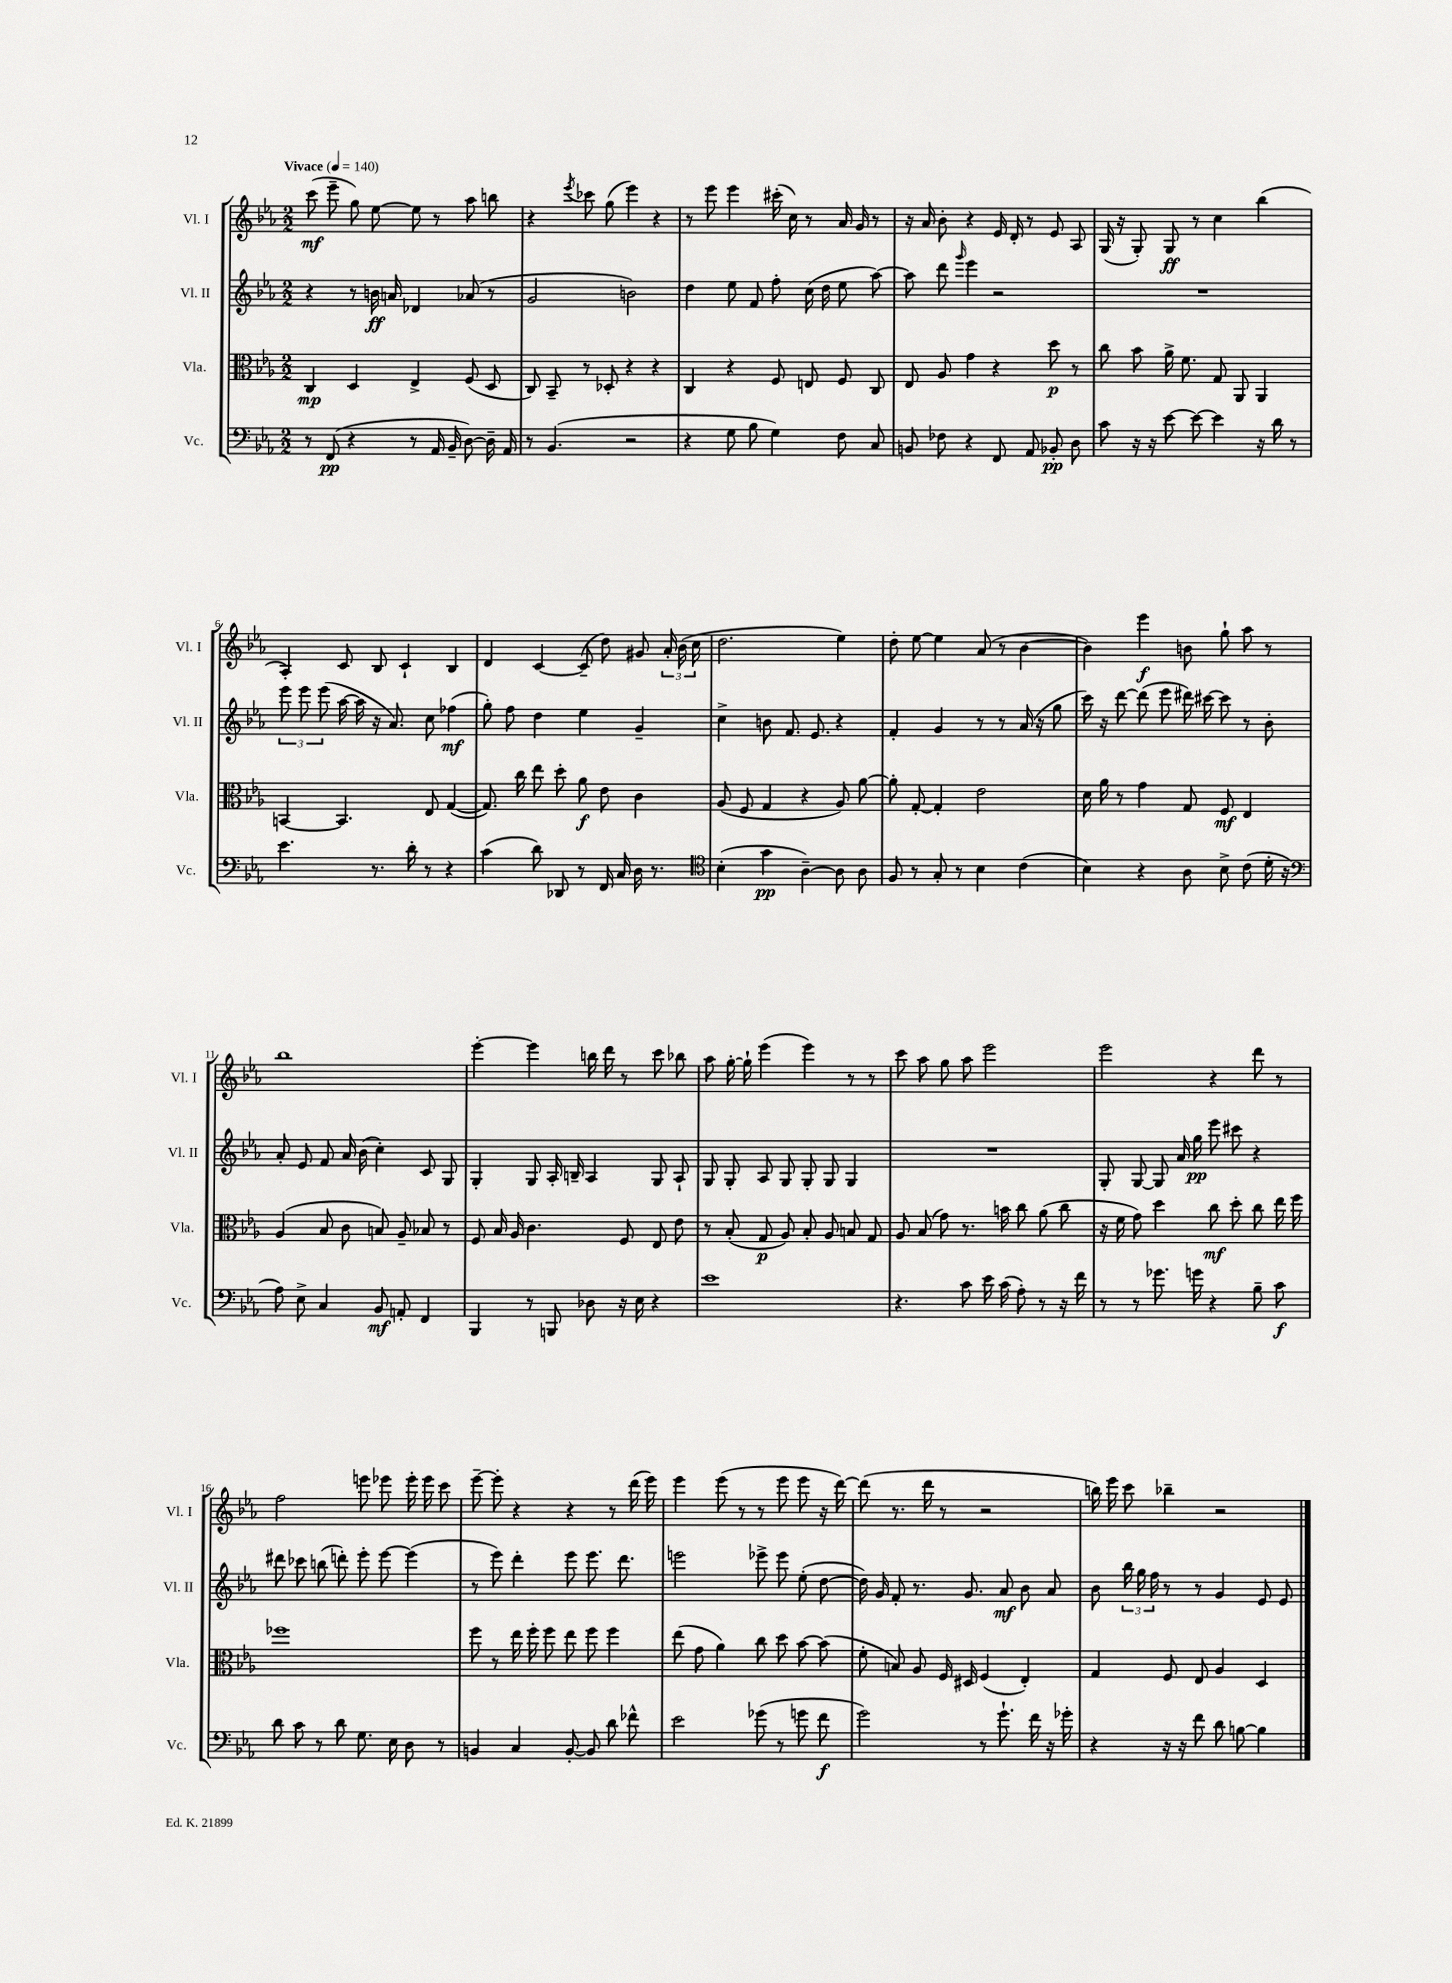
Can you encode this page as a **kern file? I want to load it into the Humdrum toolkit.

**kern	**kern	**kern	**kern
*staff4	*staff3	*staff2	*staff1
*clefF4	*clefC3	*clefG2	*clefG2
*k[b-e-a-]	*k[b-e-a-]	*k[b-e-a-]	*k[b-e-a-]
*M2/2	*M2/2	*M2/2	*M2/2
*MM140	*MM140	*MM140	*MM140
8r	4C/	4r	(8ccc\
(8FF/	.	.	8eee-~\
4r	4D/	8r	8gg\)
.	.	16b\	[8ee-\
.	.	16a/	.
8r	4E-^/	4d-/	8ee-\]
16AA-/	.	.	8r
16BB-~/	.	.	.
[8D\)	(8F/	(8a-/	8aa-\
16D~\]	8D/	8r	8bb\
16AA-/	.	.	.
=	=	=	=
8r	8C/)	2g/	4r
(4.BB-/	8BB-~/	.	.
.	.	.	8qeee-/
.	8r	.	8ccc-\
.	8D-'/	.	(8gg\
2r	4r	2b\)	4eee-\)
.	4r	.	4r
=	=	=	=
4r	4C/	4dd\	8r
.	.	.	8eee-\
8G\	4r	8ee-\	4eee-\
8B-\	.	8f/	.
4G\)	8F/	8ff'\	(16ccc#'\
.	.	.	16cc\)
.	8E/	(16cc\	8r
.	.	16dd\	.
8F\	8F/	8ee-\	16a-/
.	.	.	16g/
8C/	8C/	[8aa-\)	8r
=	=	=	=
8BB/	8E-/	8aa-\]	16r
.	.	.	16a-/
8F-\	8A-/	8ddd\	8b-'\
.	.	16qqggg/	.
4r	4g\	4eee-\	4r
8FF/	4r	2r	16e-/
.	.	.	16d'/
8AA-/	.	.	8r
8BB-'/	8dd\	.	8e-/
8D\	8r	.	8A-/
=	=	=	=
8c\	8cc\	1r	(16G/
.	.	.	16r
16r	8b-\	.	8G'/)
16r	.	.	.
[8e-\	16a-^\	.	8G/
.	8.f\	.	.
8e-\_	.	.	8r
4e-\]	8G/	.	4cc\
.	8AA-/	.	.
16r	4AA-/	.	(4bb-\
16d\	.	.	.
8r	.	.	.
=	=	=	=
4.e-\	[4BB/	12eee-\	4A-'/)
.	.	12eee-\	.
.	.	(12eee-\	.
.	4.BB/]	[16aa-\	8c/
.	.	16aa-\]	.
8.r	.	16r	8B-/
.	.	8.a-/)	.
.	.	.	4c`/
16d'\	.	.	.
8r	8E-/	8cc\	.
4r	([4G/	(4ff-\	4B-/
=	=	=	=
(4c\	8.G/])	8gg'\)	4d/
.	.	8ff\	.
.	16cc\	.	.
8d\)	8ee-\	4dd\	[4c/
8DD-/	8dd'\	.	.
8r	8a-\	4ee-\	(8c~/]
16FF/	8e-\	.	8dd\)
16C/	.	.	.
16D\	4c\	4g~/	8g#/
8.r	.	.	.
.	.	.	24a-'/
.	.	.	(24b-\
.	.	.	24cc\
=	=	=	=
*clefC4	*	*	*
(4B-'\	(8A-/	4cc^\	2.dd\
.	8F/	.	.
4g\	4G/	8b\	.
.	.	8.f/	.
[4A-~\)	4r	.	.
.	.	8.e-/	.
8A-\]	8A-/)	4r	4ee-\)
8A-\	[8a-\	.	.
=	=	=	=
8F/	8a-'\]	4f'/	8dd'\
8r	[8G'/	.	[8ee-\
8G'/	4G'/]	4g/	4ee-\]
8r	.	.	.
4B-\	2e-\	8r	(8a-/
.	.	8r	8r
(4c\	.	(16a-/	[4b-\
.	.	16r	.
.	.	8gg\	.
=	=	=	=
4B-\)	16d\	16ccc\)	4b-\])
.	16a-\	16r	.
.	8r	[8ddd\	.
4r	4g\	(8ddd\]	4eee-\
.	.	8eee-\	.
8A-\	8G/	16ddd#\)	8b\
.	.	[16ccc#\	.
8B-^\	8F/	8ccc#\]	8gg`\
(8c\	4E-/	8r	8aa-\
16d'\	.	8b-'\	8r
16r	.	.	.
=	=	=	=
*clefF4	*	*	*
8A-\)	(4A-/	8a-'/	1bb-
8E-^\	.	8e-/	.
4C/	8B-/	8f/	.
.	8c\	16a-/	.
.	.	(16b-\	.
8BB-/	8B/)	4cc'\)	.
8AA'/	8A-~/	.	.
4FF/	8B-/	8c/	.
.	8r	8G/	.
=	=	=	=
4BBB-/	8F/	4G'/	[4eee-'\
.	16B-/	.	.
.	16A-/	.	.
8r	4.c\	8G/	4eee-\]
8BBB/	.	16A-'/	.
.	.	16B~/	.
8D-\	.	4A-/	16bb\
.	.	.	16ddd\
16r	8F/	.	8r
16E-\	.	.	.
4r	8E-/	8G/	8ccc\
.	8e-\	8A-`/	8bb-\
=	=	=	=
1e-	8r	8G/	8aa-\
.	(8B-'/	8G'/	[16gg'\
.	.	.	16gg`\]
.	8G/	8A-/	(4eee-\
.	8A-/)	8G/	.
.	8B-'/	8G'/	4eee-\)
.	8A-/	8G/	.
.	8B/	4G/	8r
.	8G/	.	8r
=	=	=	=
4.r	8A-/	1r	8ccc\
.	(8B-/	.	8aa-\
.	8g\)	.	8gg\
8c\	8.r	.	8aa-\
16e-\	.	.	2eee-\
(16c\	16b\	.	.
8A-'\)	8cc\	.	.
8r	(8a-\	.	.
16r	8cc\	.	.
16f\	.	.	.
=	=	=	=
8r	16r	8G'/	2eee-\
.	16f\	.	.
8r	8g\)	[8G/	.
8.g-\	4dd\	8G/]	.
.	.	16a-/	.
16g\	.	16gg\	.
4r	8cc\	8eee-\	4r
.	8dd'\	8ccc#\	.
8B-~\	8cc\	4r	8ddd\
8c\	16ee-\	.	8r
.	16ff\	.	.
=	=	=	=
8d\	1ff-	8ddd#\	2ff\
8c\	.	8ccc-\	.
8r	.	(8bb\	.
8d\	.	8ddd'\)	.
8.G\	.	8eee-'\	8eee\
.	.	[8eee-\	8eee-\
16E-\	.	.	.
8D\	.	(4eee-\]	16eee-'\
.	.	.	16eee-\
8r	.	.	8ccc\
=	=	=	=
4BB/	8ff\	8r	[8eee-~\
.	8r	8eee-\)	8eee-'\]
4C/	16ee-\	4ddd'\	4r
.	16ff'\	.	.
.	8ff\	.	.
[8BB'/	8ee-\	8eee-\	4r
8BB/]	8ff\	8.eee-\	.
8d\	4ff\	.	8r
.	.	8.ddd\	.
8f-^^\	.	.	(16ddd\
.	.	.	16eee-\)
=	=	=	=
2e-\	(8ee-\	2eee\	4eee-\
.	8g\	.	.
.	4a-\)	.	(8eee-\
.	.	.	8r
(8g-\	8cc\	8eee-^\	8r
8r	8dd\	8eee-\	8eee-\
8g\	[8b-\	(8ee-'\	8eee-\
8f\	(8b-\]	[8dd\	16r
.	.	.	[16ddd\)
=	=	=	=
2g\)	8f'\	16dd\])	(8ddd\]
.	.	16g/	.
.	8B/)	8f'/	8.r
.	8A-/	8.r	.
.	.	.	16ddd\
.	16F/	.	8r
.	16D#/	8.g/	.
8r	(4F/	.	2r
8.g`\	.	8a-/	.
.	4E-'/)	8b-\	.
16f\	.	.	.
16r	.	8a-/	.
16g-'\	.	.	.
=	=	=	=
4r	4G/	8b-\	16bb\)
.	.	.	16eee-\
.	.	24bb-\	8ccc\
.	.	24gg\	.
.	.	24ff\	.
16r	8F/	8r	4bb-~\
16r	.	.	.
8f\	8E-/	8r	.
8d\	4A-/	4g/	2r
[8B\	.	.	.
4B\]	4D/	8e-/	.
.	.	8e-/	.
==	==	==	==
*-	*-	*-	*-
